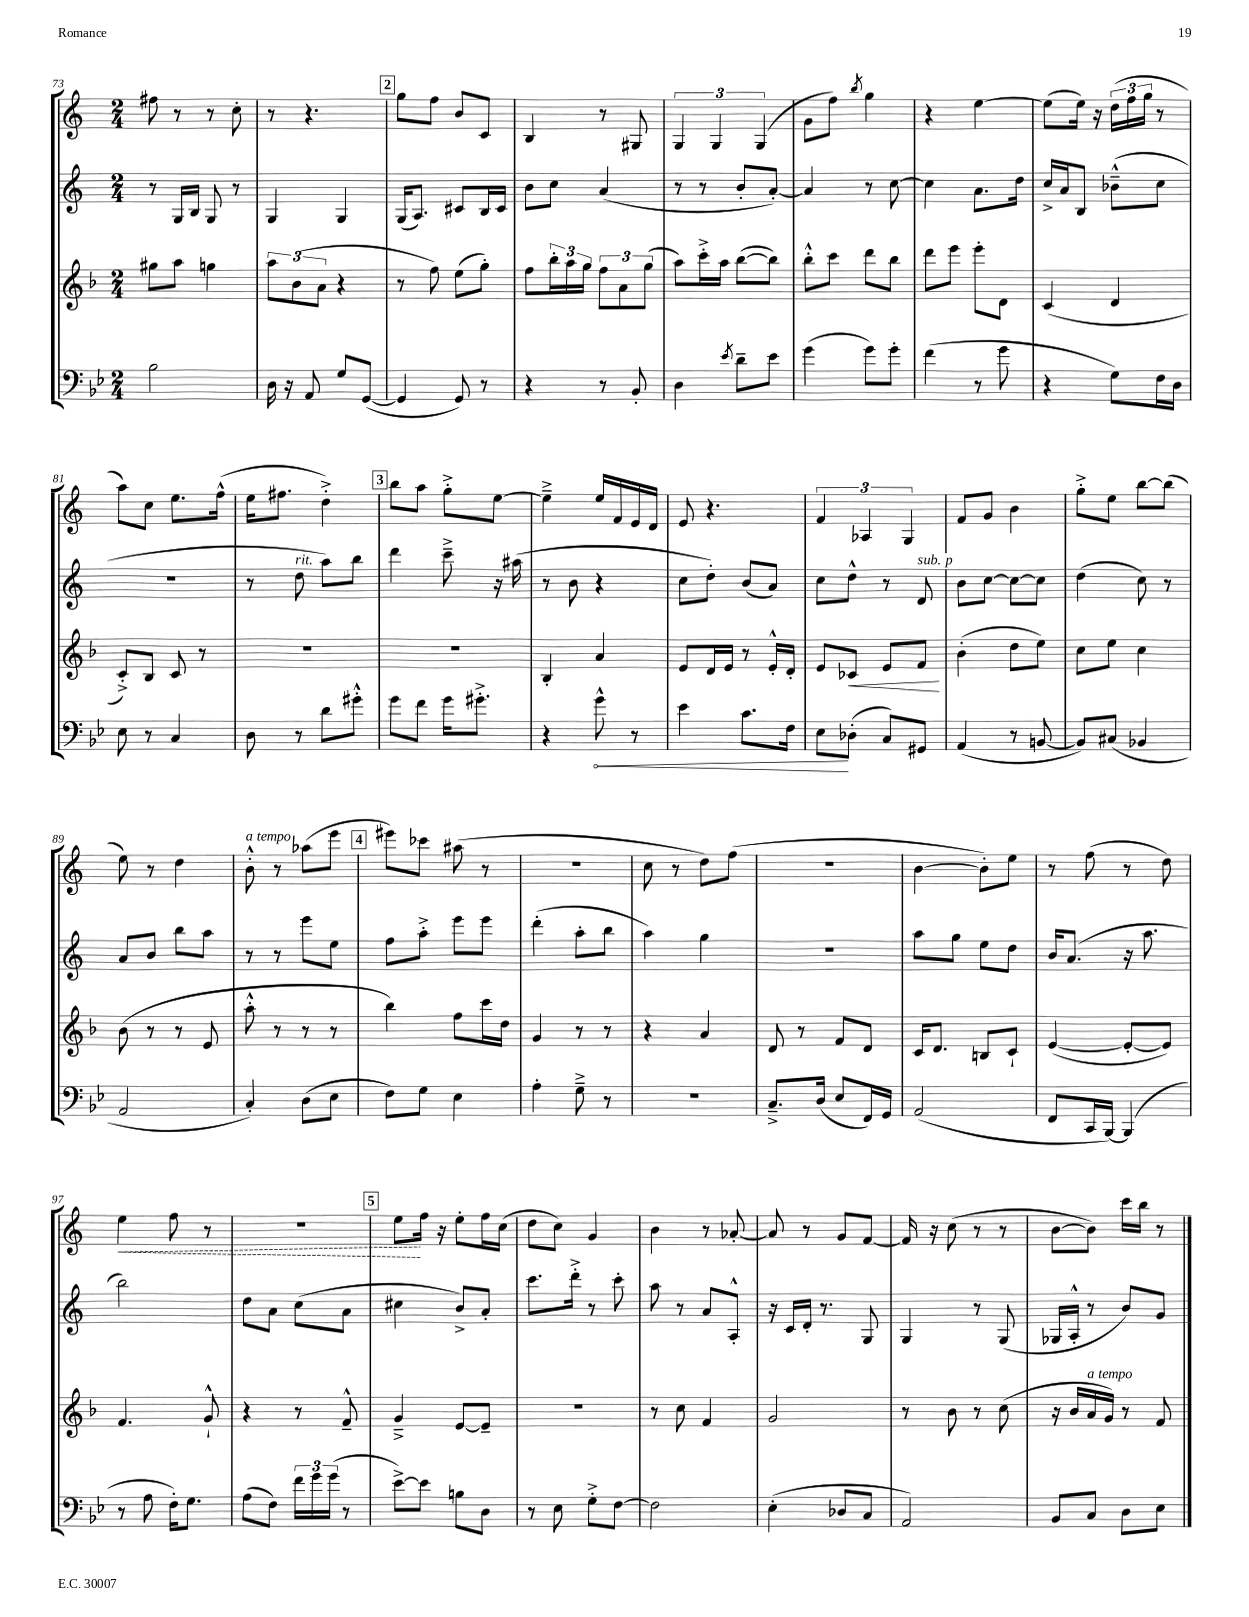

**kern	**kern	**kern	**kern
*staff4	*staff3	*staff2	*staff1
*clefF4	*clefG2	*clefG2	*clefG2
*k[b-e-]	*k[b-]	*k[]	*k[]
*M2/4	*M2/4	*M2/4	*M2/4
2B-	8gg#	8r	8ff#
.	8aa	16G	8r
.	.	16B	.
.	4gg	8G	8r
.	.	8r	8cc'
=	=	=	=
16D	12aa	4G	8r
16r	.	.	.
.	(12b-	.	.
8AA	.	.	4.r
.	12a	.	.
8G	4r	4G	.
([8GG	.	.	.
=	=	=	=
4GG]	8r	(16G	8gg
.	.	8.A)	.
.	8ff)	.	8ff
8GG)	(8ee	8c#	8b
8r	8gg')	16B	8c
.	.	16c#	.
=	=	=	=
4r	8ff	8b	4B
.	24bb-'	8cc	.
.	24aa	.	.
.	24gg	.	.
8r	12ff	(4a	8r
.	12a	.	.
8BB-'	.	.	8G#
.	(12gg	.	.
=	=	=	=
4D	8aa)	8r	6G
.	16ccc'^	8r	.
.	.	.	6G
.	16aa	.	.
8qe-	.	.	.
8d~	([8bb-	8b'	.
.	.	.	(6G
8e-	8bb-])	[8a')	.
=	=	=	=
(4g	8bb-'^^	4a]	8g
.	8ccc	.	8ff)
.	.	.	8qbb
8g)	8ddd	8r	4gg
8g'	8bb-	[8cc	.
=	=	=	=
(4f	8ddd	4cc]	4r
.	8eee	.	.
8r	8eee'	8.a	[4ee
8g	8d	.	.
.	.	16dd	.
=	=	=	=
4r	(4c	16cc^	(8ee]
.	.	16a	.
.	.	8B	16ee)
.	.	.	16r
8G)	4d	(8b-~^^	(24dd
.	.	.	24ff
.	.	.	24gg
16F	.	8cc	8r
16D	.	.	.
=	=	=	=
8E-	8c'^)	2r	8aa)
8r	8B-	.	8cc
4C	8c	.	8.ee
.	8r	.	.
.	.	.	(16ff^^
=	=	=	=
8D	2r	8r	16ee
.	.	.	8.ff#
8r	.	8dd	.
8d	.	8aa)	4dd'^)
8g#'^^	.	8bb	.
=	=	=	=
8g	2r	4ddd	8bb
8f	.	.	8aa
16g	.	8ccc~^	8gg'^
8.g#'^	.	.	.
.	.	16r	[8ee
.	.	(16aa#	.
=	=	=	=
4r	4B-'	8r	4ee~^]
.	.	8b	.
8g^^	4a	4r	16ee
.	.	.	16f
8r	.	.	16e
.	.	.	16d
=	=	=	=
4e-	8e	8cc	8e
.	16d	8dd')	4.r
.	16e	.	.
8.c	8r	(8b	.
.	16e'^^	8a)	.
16F	16d'	.	.
=	=	=	=
8E-	8e	8cc	6f
(8D-'	8c-	8dd^^	.
.	.	.	6A-
8C)	8e	8r	.
.	.	.	6G
8GG#	8f	8d	.
=	=	=	=
(4AA	(4b-'	8b	8f
.	.	[8cc	8g
8r	8dd	8cc_	4b
[8BB	8ee)	8cc]	.
=	=	=	=
8BB])	8cc	(4dd	8gg'^
(8C#	8ee	.	8ee
4BB-	4cc	8cc)	[8bb
.	.	8r	(8bb]
=	=	=	=
2AA	(8b-	8a	8ee)
.	8r	8b	8r
.	8r	8bb	4dd
.	8e	8aa	.
=	=	=	=
4C')	8aa'^^	8r	8b'^^
.	8r	8r	8r
(8D	8r	8eee	(8aa-
8E-	8r	8ee	8eee
=	=	=	=
8F)	4bb-)	8ff	8eee#)
8G	.	8aa'^	8ccc-
4E-	8ff	8eee	(8aa#
.	16ccc	8eee	8r
.	16dd	.	.
=	=	=	=
4A'	4g	(4ddd'	2r
8G~^	8r	8aa'	.
8r	8r	8bb	.
=	=	=	=
2r	4r	4aa)	8cc
.	.	.	8r
.	4a	4gg	8dd)
.	.	.	(8ff
=	=	=	=
8.C~^	8d	2r	2r
.	8r	.	.
(16D	.	.	.
8E-	8f	.	.
16FF)	8d	.	.
16GG	.	.	.
=	=	=	=
(2AA	16c	8aa	[4b
.	8.d	.	.
.	.	8gg	.
.	8B	8ee	8b'])
.	8c`	8dd	8ee
=	=	=	=
8FF	([4e	16b	8r
.	.	(8.a	.
16CC	.	.	(8ff
[16BBB-)	.	.	.
(4BBB-]	8e'_	16r	8r
.	.	8.aa	.
.	8e])	.	8dd)
=	=	=	=
8r	4.f	2bb)	4ee
8A	.	.	.
16F')	.	.	8ff
8.G	.	.	.
.	8g`^^	.	8r
=	=	=	=
(8A	4r	8dd	2r
8F)	.	8a	.
24f	8r	(8cc	.
24g	.	.	.
(24g	.	.	.
8r	8f~^^	8a	.
=	=	=	=
[8e-^)	4g~^	4cc#	8ee
8e-]	.	.	16ff
.	.	.	16r
8B	[8e	8b^)	8ee'
8D	8e~]	8a'	16ff
.	.	.	(16cc
=	=	=	=
8r	2r	8.ccc	8dd
8E-	.	.	8cc)
.	.	16ddd'^	.
8G'^	.	8r	4g
[8F	.	8ccc'	.
=	=	=	=
2F]	8r	8aa	4b
.	8cc	8r	.
.	4f	8a	8r
.	.	8A'^^	[8a-'
=	=	=	=
(4E-'	2g	16r	8a-]
.	.	16c	.
.	.	16d'	8r
.	.	8.r	.
8D-	.	.	8g
8C	.	8G	[8f
=	=	=	=
2AA)	8r	4G	16f]
.	.	.	16r
.	8b-	.	(8cc
.	8r	8r	8r
.	(8cc	(8G	8r
=	=	=	=
8BB-	16r	16G-	[8b
.	16b-	16A'^^	.
8C	16a	8r	8b])
.	16g)	.	.
8D	8r	8b)	16ccc
.	.	.	16bb
8E-	8f	8g	8r
==	==	==	==
*-	*-	*-	*-
